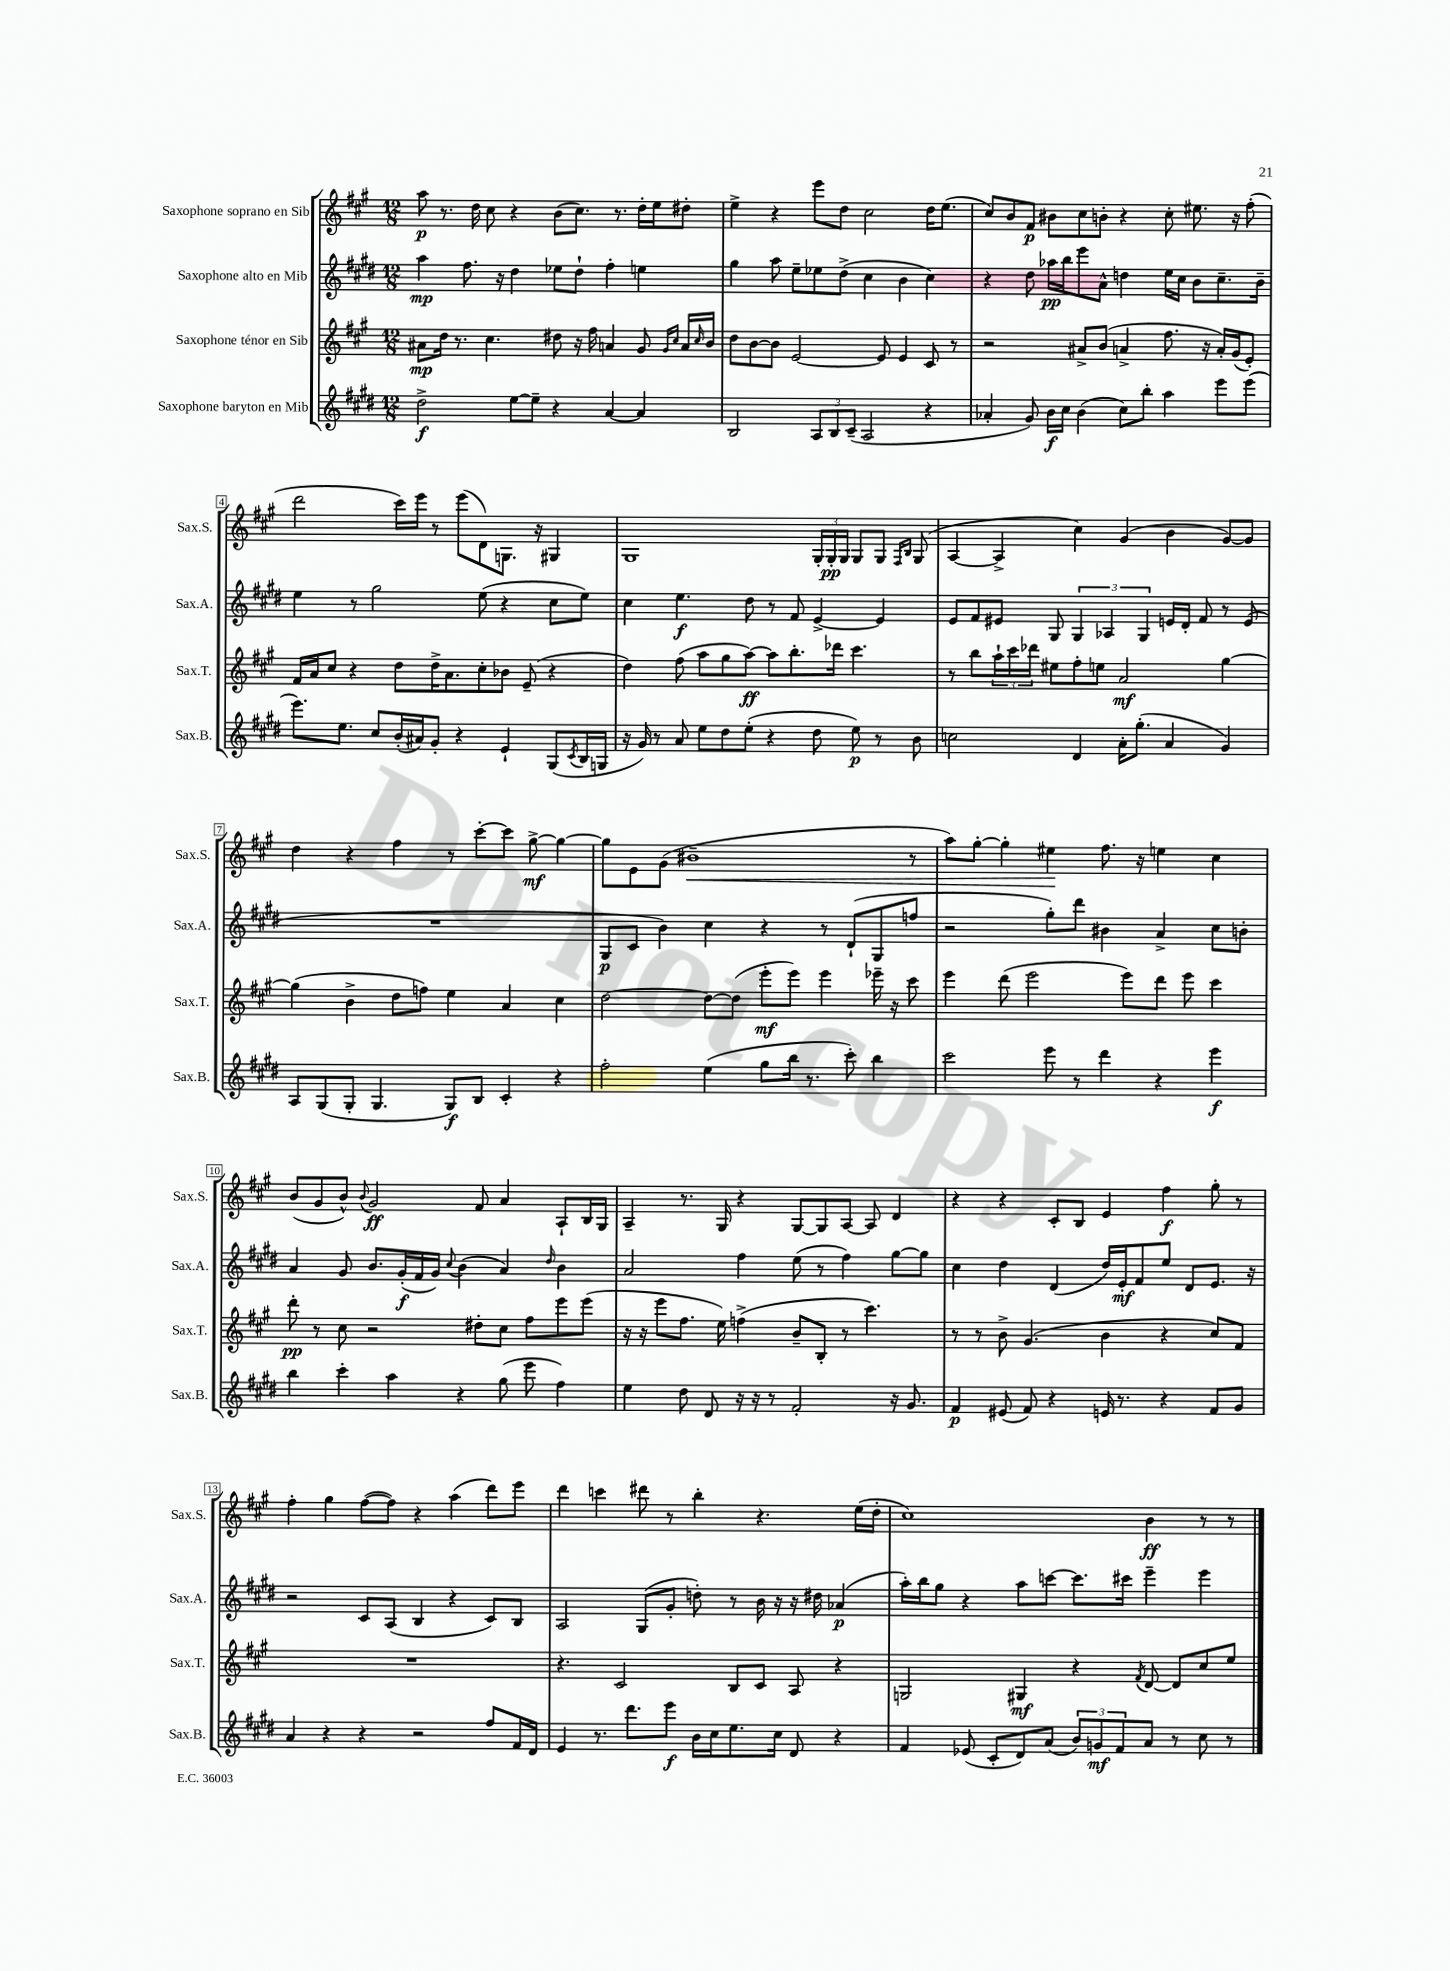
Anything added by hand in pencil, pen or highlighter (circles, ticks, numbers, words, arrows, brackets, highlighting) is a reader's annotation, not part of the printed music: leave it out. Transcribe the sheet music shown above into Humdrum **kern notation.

**kern	**dynam	**kern	**dynam	**kern	**dynam	**kern	**dynam
*part4	*part4	*part3	*part3	*part2	*part2	*part1	*part1
*staff4	*staff4	*staff3	*staff3	*staff2	*staff2	*staff1	*staff1
*I"Saxophone baryton en Mib	*	*I"Saxophone ténor en Sib	*	*I"Saxophone alto en Mib	*	*I"Saxophone soprano en Sib	*
*I'Sax.B.	*	*I'Sax.T.	*	*I'Sax.A.	*	*I'Sax.S.	*
*clefG2	*	*clefG2	*	*clefG2	*	*clefG2	*
*k[f#c#g#d#]	*	*k[f#c#g#]	*	*k[f#c#g#d#]	*	*k[f#c#g#]	*
*M12/8	*	*M12/8	*	*M12/8	*	*M12/8	*
=1	=1	=1	=1	=1	=1	=1	=1
2dd#^\	f	8a#X\L	mp	4aa\	mp	8aa\	p
.	.	16dd\Jk	.	.	.	8.r	.
.	.	8.r	.	.	.	.	.
.	.	.	.	8.ff#\	.	.	.
.	.	.	.	.	.	16dd\	.
.	.	4.cc#\	.	.	.	8cc#\	.
.	.	.	.	16r	.	.	.
[8ee\L	.	.	.	4dd#\	.	4r	.
8ee~\J]	.	.	.	.	.	.	.
4r	.	8dd#X\	.	8ee-X\L	.	(8b\L	.
.	.	16r	.	8dd#`\J	.	8.cc#\J)	.
.	.	16ff#\	.	.	.	.	.
[4a/	.	4an/	.	4ff#'\	.	.	.
.	.	.	.	.	.	8.r	.
4a/]	.	8g#/	.	4een\	.	16dd'\LL	.
.	.	.	.	.	.	16ee\J	.
.	.	16qqg#/LL	.	.	.	.	.
.	.	16qqcc#/JJ	.	.	.	.	.
.	.	16a/LL	.	.	.	8dd#X'\J	.
.	.	16qqcc#/	.	.	.	.	.
.	.	16b/JJ	.	.	.	.	.
=2	=2	=2	=2	=2	=2	=2	=2
2B/	.	8dd\L	.	4gg#\	.	4ee^\	.
.	.	[8b\	.	.	.	.	.
.	.	8b\J]	.	8aa\	.	4r	.
.	.	[2e/	.	8ee~\L	.	.	.
12A/L	.	.	.	8ee-X\	.	8eee\L	.
12B/	.	.	.	.	.	.	.
.	.	.	.	(8dd#^\J	.	8dd\J	.
(12c#~/J	.	.	.	.	.	.	.
2A/	.	.	.	4cc#\	.	2cc#\	.
.	.	8e/]	.	.	.	.	.
.	.	4e/	.	4b\	.	.	.
4r	.	8c#/	.	4cc#\)	.	16dd\KL	.
.	.	.	.	.	.	(8.ee\J	.
.	.	8r	.	.	.	.	.
=3	=3	=3	=3	=3	=3	=3	=3
4a-X'/	.	2r	.	4r	.	8cc#/L)	.
.	.	.	.	.	.	8b/	.
8g#/)	.	.	.	8dd#\	.	8f#/J	p
16b\LL	f	.	.	16aa-X\LL	pp	8b#X\L	.
16cc#\JJ	.	.	.	16bb\J	.	.	.
(4b\	.	8a#X^/L	.	8eee\	.	8cc#\	.
.	.	(8b/J	.	8a^^\J	.	8bn'\J	.
8cc#\L)	.	4an^/	.	4ddn\	.	4r	.
8bb'\J	.	.	.	.	.	.	.
4aa\	.	8.ff#\	.	16ee\LL	.	8cc#'\	.
.	.	.	.	16cc#\JJ	.	.	.
.	.	.	.	8b\L	.	8.ee#X\	.
.	.	16r	.	.	.	.	.
8eee\L	.	16a'/LL)	.	8.cc#~\	.	.	.
.	.	(16g#/J	.	.	.	16r	.
(8eee\J	.	8e'/J)	.	.	.	(8ff#'\	.
.	.	.	.	16b~\Jk	.	.	.
!!LO:LB:g=z
=4	=4	=4	=4	=4	=4	=4	=4
8.eee\L)	.	16f#/LL	.	4ee\	.	2ddd\	.
.	.	16a/J	.	.	.	.	.
.	.	8cc#/J	.	.	.	.	.
8.ee\J	.	.	.	.	.	.	.
.	.	4r	.	8r	.	.	.
8cc#/L	.	.	.	2gg#\	.	.	.
(16b'/L	.	8dd\L	.	.	.	16ccc#\LL)	.
16a#X/J)	.	.	.	.	.	16eee\JJ	.
8g#'/J	.	16dd^\K	.	.	.	8r	.
.	.	8.a\	.	.	.	.	.
4r	.	.	.	.	.	(8eee\L	.
.	.	8cc#'\	.	(8ee\	.	8d\)	.
4e`/	.	8b-X\J	.	4r	.	8.Gn\J	.
.	.	(8e~/	.	.	.	.	.
.	.	.	.	.	.	16r	.
(8G#/L	.	4r	.	8cc#\L	.	4G#X/	.
8qc#/	.	.	.	.	.	.	.
16B/L	.	.	.	8ee\J)	.	.	.
16Gn/JJ	.	.	.	.	.	.	.
=5	=5	=5	=5	=5	=5	=5	=5
16r	.	4dd\)	.	4cc#\	.	1G#	.
16g#/)	.	.	.	.	.	.	.
8r	.	.	.	.	.	.	.
8a/	.	(8ff#\	.	4.ee\	f	.	.
8ee\L	.	8aa\L	.	.	.	.	.
8dd#\	.	8gg#\	.	.	.	.	.
(8ee'\J	.	[8aa\J)	ff	8dd#\	.	.	.
4r	.	8aa\L]	.	8r	.	.	.
.	.	8.bb'\	.	8f#/	.	.	.
8dd#\	.	.	.	[4e^/	.	24G#'/LL	.
.	.	.	.	.	.	24G#'/	pp
.	.	16ddd-X\Jk	.	.	.	.	.
.	.	.	.	.	.	24G#/JJ	.
8ee\)	p	4.ccc#\	.	.	.	8G#/L	.
8r	.	.	.	4e/]	.	8G#/J	.
.	.	.	.	.	.	16qqF#/LL	.
.	.	.	.	.	.	16qqB/JJ	.
8b\	.	.	.	.	.	(8G#/	.
=6	=6	=6	=6	=6	=6	=6	=6
2ccn\	.	8r	.	8e/L	.	[4A/	.
.	.	8bb\L	.	8f#/	.	.	.
.	.	24aa`\L	.	8e#X/J	.	4A^/]	.
.	.	24ccc#\	.	.	.	.	.
.	.	24ddd-X\JJ	.	.	.	.	.
.	.	8ee#X\L	.	8G#/	.	.	.
4d#/	.	8ff#'\	.	6G#/	.	4cc#\)	.
.	.	8een\J	.	.	.	.	.
.	.	.	.	6A-X/	.	.	.
16a'\KL	.	2a/	mf	.	.	(4g#/	.
(8.gg#'\J	.	.	.	.	.	.	.
.	.	.	.	6G#/	.	.	.
4a/	.	.	.	16en/LL	.	4b\	.
.	.	.	.	16d#'/JJ	.	.	.
.	.	.	.	8f#/	.	.	.
4g#/)	.	[4gg#\	.	8r	.	[8g#/L)	.
.	.	.	.	(8e/	.	8g#/J]	.
!!LO:LB:g=z
=7	=7	=7	=7	=7	=7	=7	=7
8A/L	.	(4gg#\]	.	1.r	.	4dd\	.
(8G#/	.	.	.	.	.	.	.
8G#'/J	.	4b^\	.	.	.	4r	.
4.G#/	.	.	.	.	.	.	.
.	.	8dd\L	.	.	.	4ff#\	.
.	.	8ffn\J)	.	.	.	.	.
8G#/L)	f	4ee\	.	.	.	8r	.
8B/J	.	.	.	.	.	[8ccc#'\L	.
4c#'/	.	4a/	.	.	.	8ccc#\J]	.
.	.	.	.	.	.	[8gg#^\	mf
4r	.	4cc#\	.	.	.	4gg#\_	.
=8	=8	=8	=8	=8	=8	=8	=8
2ff#'\	.	[2dd\	.	8G#/L	p	8gg#\L]	.
.	.	.	.	8c#/J	.	8e\	.
.	.	.	.	4b\)	.	(8g#\J	.
!	!	!	!	!	!	!	!LO:HP:b
.	.	.	.	.	.	1b#X~	<
(4ee\	.	8dd\L_	.	4cc#\	.	.	.
.	.	(8dd\J]	.	.	.	.	.
8gg#\L	.	8eee'\L	mf	4r	.	.	.
16bb\Jk	.	8eee\J)	.	.	.	.	.
8.r	.	.	.	.	.	.	.
.	.	4eee\	.	8r	.	.	.
8ccc#'\)	.	.	.	(8d#`/L	.	.	.
4bb\	.	16eee-X~\	.	8G#/	.	.	.
.	.	16r	.	.	.	.	.
.	.	8ccc#\	.	8ffn/J	.	8r	.
=9	=9	=9	=9	=9	=9	=9	=9
2ccc#\	.	4eee\	.	2r	.	8aa\L)	.
.	.	.	.	.	.	[8gg#'\J	.
.	.	(8ddd\	.	.	.	4gg#'\]	.
.	.	2eee\	.	.	.	.	.
8eee\	.	.	.	8gg#'\L)	.	4ee#X\	.
8r	.	.	.	8ddd#\J	.	.	.
4ddd#\	.	.	.	4b#X\	.	8.ff#\	[
.	.	8eee\L)	.	.	.	.	.
.	.	.	.	.	.	16r	.
4r	.	8ddd\J	.	4a^/	.	4een\	.
.	.	8eee\	.	.	.	.	.
4eee\	f	4ccc#\	.	8cc#\L	.	4cc#\	.
.	.	.	.	8bn'\J	.	.	.
!!LO:LB:g=z
=10	=10	=10	=10	=10	=10	=10	=10
4bb\	.	8ddd'\	pp	4a/	.	(8b/L	.
.	.	8r	.	.	.	8g#/	.
4ccc#'\	.	8cc#\	.	8g#/	.	8b^^/J)	.
.	.	.	.	.	.	8qqb/	.
.	.	2r	.	8.b/L	.	2g#/	ff
4aa\	.	.	.	.	.	.	.
.	.	.	.	(16g#'/L	f	.	.
.	.	.	.	16f#/	.	.	.
.	.	.	.	16g#/JJ)	.	.	.
.	.	.	.	8qqcc#/	.	.	.
4r	.	.	.	(4b\	.	.	.
.	.	8dd#X'\L	.	.	.	8f#/	.
(8gg#\	.	8cc#\J	.	4a/)	.	4a/	.
8eee\	.	8ff#\L	.	.	.	.	.
.	.	.	.	16qqdd#/	.	.	.
4ff#\)	.	8eee\	.	4b\	.	8A`/L	.
.	.	(8eee\J	.	.	.	16B/L	.
.	.	.	.	.	.	16G#/JJ	.
=11	=11	=11	=11	=11	=11	=11	=11
4ee\	.	16r	.	2a/	.	4A~/	.
.	.	16r	.	.	.	.	.
.	.	8eee\L	.	.	.	.	.
8dd#\	.	8.ff#\J	.	.	.	8.r	.
8d#/	.	.	.	.	.	.	.
.	.	16ee\)	.	.	.	16G#/	.
16r	.	(4ffn^\	.	4ff#\	.	4r	.
16r	.	.	.	.	.	.	.
8r	.	.	.	.	.	.	.
2f#'/	.	8b~/L	.	(8ee\	.	[8G#/L	.
.	.	8B'/J	.	8r	.	8G#/]	.
.	.	8r	.	4ff#\)	.	[8A/J	.
.	.	4.ccc#\)	.	.	.	8A/]	.
16r	.	.	.	[8gg#\L	.	4d/	.
8.g#/	.	.	.	.	.	.	.
.	.	.	.	8gg#\J]	.	.	.
=12	=12	=12	=12	=12	=12	=12	=12
4f#/	p	8r	.	4cc#\	.	4r	.
.	.	8r	.	.	.	.	.
(8e#X/	.	8b^\	.	4dd#\	.	4r	.
8f#/)	.	(4.g#/	.	.	.	.	.
4r	.	.	.	(4d#/	.	8c#'/L	.
.	.	.	.	.	.	8B/J	.
16en/	.	4b\	.	16dd#/LL)	.	4e/	.
8.r	.	.	.	16e'/J	mf	.	.
.	.	.	.	8f#/	.	.	.
4r	.	4r	.	8ee/J	.	4ff#\	f
.	.	.	.	8d#/L	.	.	.
8f#/L	.	8cc#/L)	.	8.e/J	.	8gg#'\	.
8g#/J	.	8f#/J	.	.	.	8r	.
.	.	.	.	16r	.	.	.
!!LO:LB:g=z
=13	=13	=13	=13	=13	=13	=13	=13
4a/	.	1.r	.	2r	.	4ff#'\	.
4r	.	.	.	.	.	4gg#\	.
4r	.	.	.	8c#/L	.	([8ff#\L	.
.	.	.	.	(8A/J	.	8ff#\J])	.
2r	.	.	.	4B/	.	4r	.
.	.	.	.	4r	.	(4aa\	.
8ff#/L	.	.	.	8c#/L)	.	8ddd\L)	.
16f#/L	.	.	.	8B/J	.	8eee\J	.
16d#/JJ	.	.	.	.	.	.	.
=14	=14	=14	=14	=14	=14	=14	=14
4e/	.	4.r	.	2A/	.	4ddd\	.
8.r	.	.	.	.	.	4cccn\	.
.	.	2c#/	.	.	.	.	.
8.ddd#\L	.	.	.	.	.	.	.
.	.	.	.	(8G#/L	.	8ddd#X\	.
8eee\J	f	.	.	8g#'/J	.	8r	.
16b\LL	.	.	.	8ddn'\)	.	4bb'\	.
16cc#\J	.	.	.	.	.	.	.
8.ee\	.	8B/L	.	8r	.	.	.
.	.	8c#/J	.	16b\	.	4.r	.
16cc#\Jk	.	.	.	16r	.	.	.
8d#/	.	8A/	.	16r	.	.	.
.	.	.	.	16dd#X\	.	.	.
4r	.	4r	.	(4a-X/	p	.	.
.	.	.	.	.	.	(16ee\LL	.
.	.	.	.	.	.	16dd'\JJ	.
=15	=15	=15	=15	=15	=15	=15	=15
4f#/	.	2Gn/	.	16aa'\LL)	.	1cc#)	.
.	.	.	.	16bb\J	.	.	.
.	.	.	.	8gg#\J	.	.	.
(8e-X/	.	.	.	4r	.	.	.
8c#'/L	.	.	.	.	.	.	.
8d#/)	.	4G#X/	mf	8aa\L	.	.	.
(8a/J	.	.	.	[8cccn\J	.	.	.
12b/L)	.	4r	.	8.ccc\L]	.	.	.
12gn/	mf	.	.	.	.	.	.
12f#/	.	.	.	.	.	.	.
.	.	.	.	16ccc#X\Jk	.	.	.
.	.	8qf#/	.	.	.	.	.
8a/J	.	[8d/	.	4eee~\	.	4b\	ff
8r	.	8d/L]	.	.	.	.	.
8cc#\	.	8cc#/	.	4eee\	.	8r	.
8r	.	8ee/J	.	.	.	8r	.
==	==	==	==	==	==	==	==
*-	*-	*-	*-	*-	*-	*-	*-
